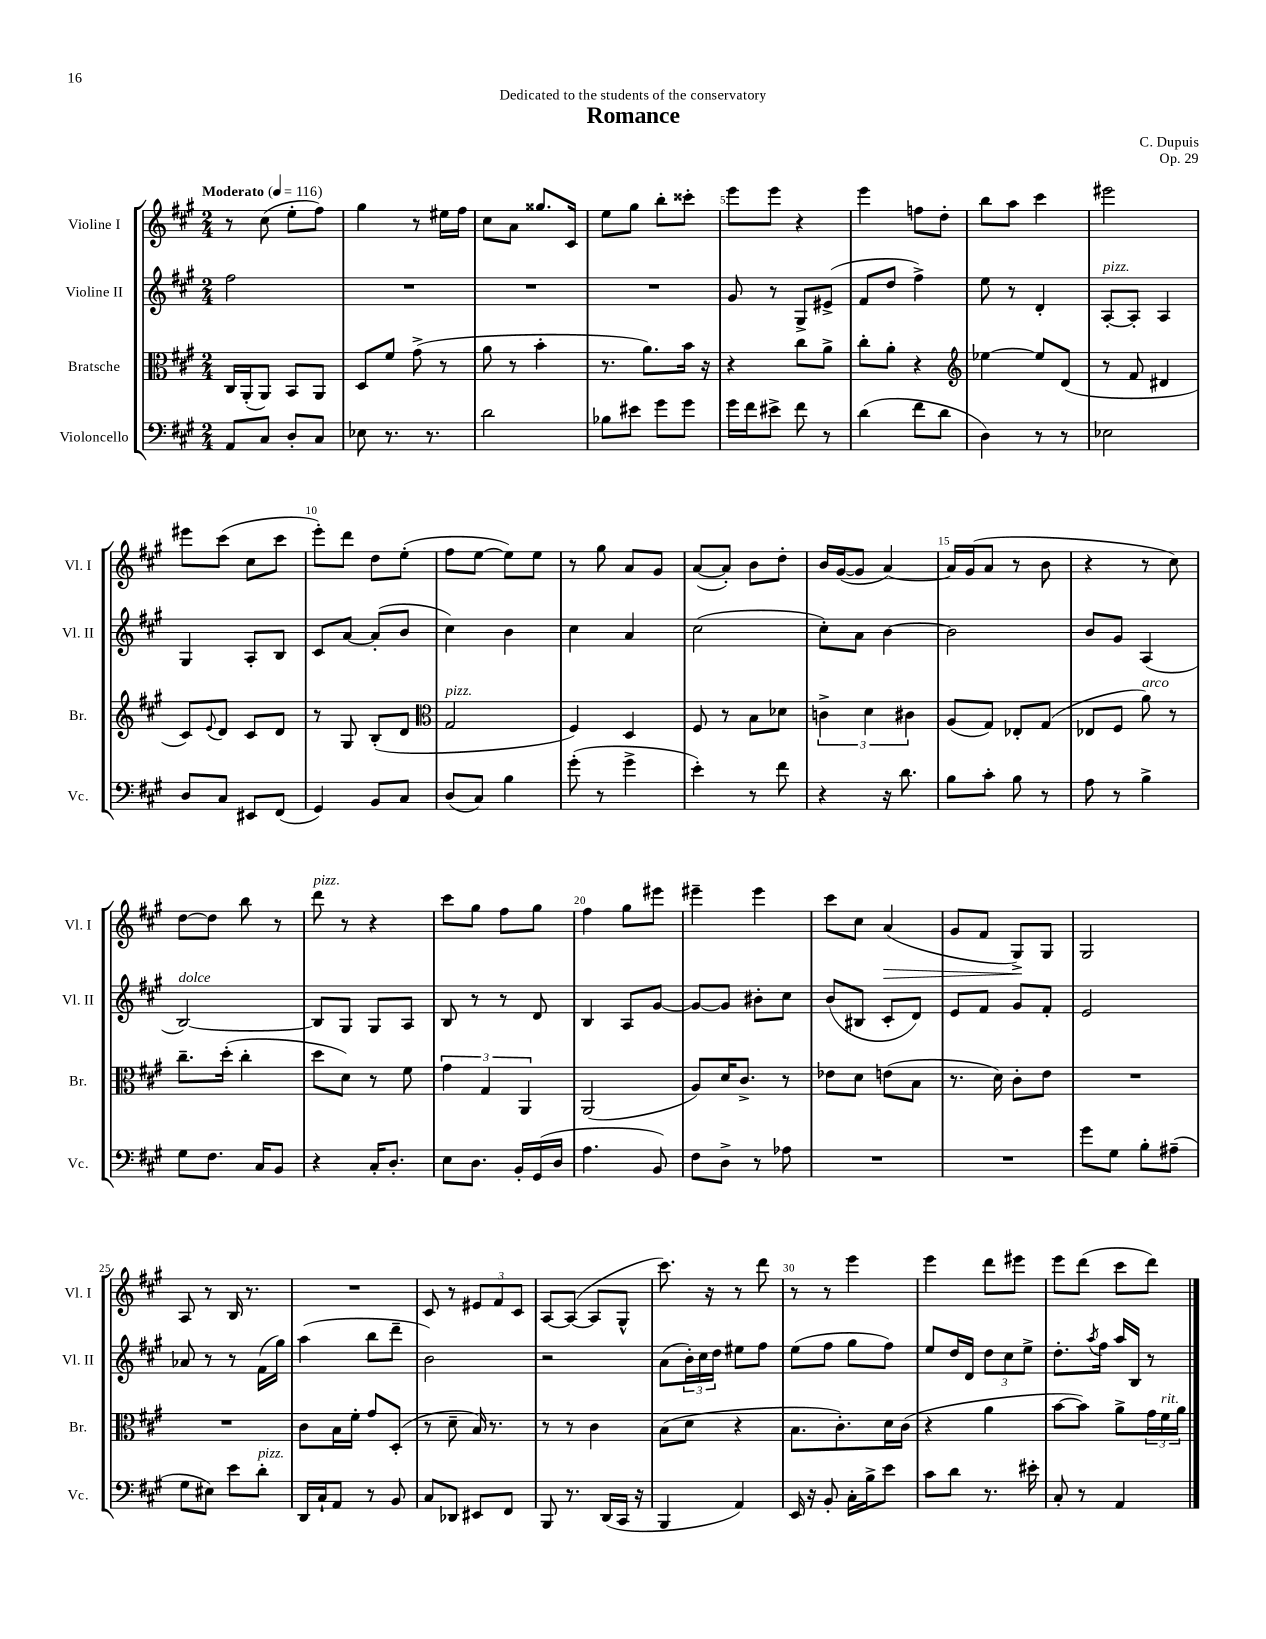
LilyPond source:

\header { title = "Romance" composer = "C. Dupuis" dedication = "Dedicated to the students of the conservatory" opus = "Op. 29" }
<<
\new StaffGroup <<
\new Staff = "s0" \with { instrumentName = "Violine I" shortInstrumentName = "Vl. I" } {
    \clef treble \key a \major \numericTimeSignature \time 2/4 \tempo "Moderato" 4 = 116
    r8 cis''8( e''8-. fis''8) |
    gis''4 r8 eis''16 fis''16 |
    cis''8 a'8 gisis''8. cis'16 |
    e''8 gis''8 b''8-. cisis'''8-. |
    e'''8 e'''8 r4 |
    e'''4 f''8 d''8-. |
    b''8 a''8 cis'''4 |
    eis'''2 |
    eis'''8 cis'''8( cis''8 cis'''8 |
    e'''8-.) d'''8 d''8 e''8-.( |
    fis''8 e''8~ e''8) e''8 |
    r8 gis''8 a'8 gis'8 |
    a'8~( a'8-.) b'8 d''8-. |
    b'16 gis'16~( gis'8 a'4~) |
    a'16 gis'16( a'8 r8 b'8 |
    r4 r8 cis''8) |
    d''8~ d''8 b''8 r8 |
    d'''8^\markup { \italic "pizz." } r8 r4 |
    cis'''8 gis''8 fis''8 gis''8 |
    fis''4 gis''8 eis'''8 |
    eis'''4-- eis'''4 |
    cis'''8 cis''8 a'4\>( |
    gis'8 fis'8 gis8->\!) gis8 |
    gis2 |
    a8 r8 b16 r8. |
    R2 |
    cis'8 r8 \tuplet 3/2 { eis'8 fis'8 cis'8 } |
    a8~ a8~( a8 gis8-^ |
    cis'''8.) r16 r8 d'''8 |
    r8 r8 e'''4 |
    e'''4 d'''8 eis'''8 |
    e'''8 d'''8( cis'''8 d'''8) \bar "|." |
}
\new Staff = "s1" \with { instrumentName = "Violine II" shortInstrumentName = "Vl. II" } {
    \clef treble \key a \major \numericTimeSignature \time 2/4
    fis''2 |
    R2 |
    R2 |
    R2 |
    gis'8 r8 gis8-> eis'8->( |
    fis'8 d''8 fis''4->) |
    e''8 r8 d'4-. |
    a8~-.^\markup { \italic "pizz." } a8-. a4 |
    gis4 a8-. b8 |
    cis'8 a'8~ a'8-.( b'8 |
    cis''4) b'4 |
    cis''4 a'4 |
    cis''2( |
    cis''8-.) a'8 b'4~ |
    b'2 |
    b'8 gis'8 a4( |
    b2~^\markup { \italic "dolce" }) |
    b8 gis8 gis8 a8 |
    b8 r8 r8 d'8 |
    b4 a8 gis'8~ |
    gis'8~ gis'8 bis'8-. cis''8 |
    b'8( bis8 cis'8-. d'8) |
    e'8 fis'8 gis'8 fis'8-. |
    e'2 |
    aes'8 r8 r8 fis'16( gis''16) |
    a''4( b''8 d'''8-- |
    b'2) |
    r2 |
    a'8( \tuplet 3/2 { b'16-.) cis''16 d''16 } eis''8 fis''8 |
    e''8( fis''8 gis''8 fis''8) |
    e''8 d''16 d'16 \tuplet 3/2 { d''8 cis''8 e''8-> } |
    d''8.-. \acciaccatura { a''8 } fis''16 a''16 b16 r8 \bar "|." |
}
\new Staff = "s2" \with { instrumentName = "Bratsche" shortInstrumentName = "Br." } {
    \clef alto \key a \major \numericTimeSignature \time 2/4
    cis16 a,16-.( a,8) b,8 a,8 |
    d8 fis'8 gis'8->( r8 |
    a'8 r8 b'4-. |
    r8. a'8.) b'16 r16 |
    r4 cis''8 a'8-> |
    cis''8-. a'8-. r4 |
    \clef treble ees''4~ ees''8 d'8( |
    r8 fis'8 dis'4 |
    cis'8) \appoggiatura { e'8 } d'8 cis'8 d'8 |
    r8 gis8 b8-.( d'8 |
    \clef alto gis2^\markup { \italic "pizz." } |
    fis4) d4 |
    fis8 r8 b8 des'8 |
    \tuplet 3/2 { c'4-> d'4 cis'4 } |
    a8( gis8) ees8-. gis8( |
    ees8 fis8 a'8^\markup { \italic "arco" }) r8 |
    cis''8.-- d''16-.( cis''4-. |
    d''8 d'8) r8 fis'8 |
    \tuplet 3/2 { gis'4 gis4 a,4 } |
    a,2( |
    a8) d'16 cis'8.-> r8 |
    ees'8 d'8 e'8( b8 |
    r8. d'16) cis'8-. e'8 |
    R2 |
    R2 |
    cis'8 b16 fis'16-. gis'8 d8-.( |
    r8 d'8-- b16) r8. |
    r8 r8 cis'4 |
    b8( d'8 r4 |
    b8. cis'8.-.) d'16 cis'16( |
    r4 a'4 |
    b'8~ b'8) a'8-> \tuplet 3/2 { gis'16 fis'16^\markup { \italic "rit." } a'16 } \bar "|." |
}
\new Staff = "s3" \with { instrumentName = "Violoncello" shortInstrumentName = "Vc." } {
    \clef bass \key a \major \numericTimeSignature \time 2/4
    a,8 cis8 d8-. cis8 |
    ees8 r8. r8. |
    d'2 |
    bes8 eis'8 gis'8 gis'8 |
    gis'16 fis'16 eis'8-> fis'8 r8 |
    d'4( fis'8 d'8 |
    d4) r8 r8 |
    ees2 |
    d8 cis8 eis,8 fis,8( |
    gis,4) b,8 cis8 |
    d8( cis8) b4 |
    gis'8-.( r8 gis'4-> |
    e'4-.) r8 fis'8 |
    r4 r16 d'8. |
    b8 cis'8-. b8 r8 |
    a8 r8 b4-> |
    gis8 fis8. cis16 b,8 |
    r4 cis16-. d8.-. |
    e8 d8. b,16-. gis,16( d16 |
    a4. b,8) |
    fis8 d8-> r8 aes8 |
    R2 |
    R2 |
    gis'8 gis8 b8-. ais8--( |
    gis8 eis8) e'8 d'8-.^\markup { \italic "pizz." } |
    d,16 cis16-! a,8 r8 b,8 |
    cis8 des,8 eis,8 fis,8 |
    b,,8 r8. d,16( cis,16 r16 |
    b,,4 a,4) |
    e,16 r16 b,8-. cis16-. b16-> e'8 |
    cis'8 d'8 r8. eis'16-. |
    cis8-. r8 a,4 \bar "|." |
}
>>
>>
\layout { \context { \Score \override BarNumber.break-visibility = ##(#f #t #t) barNumberVisibility = #(every-nth-bar-number-visible 5) } }
